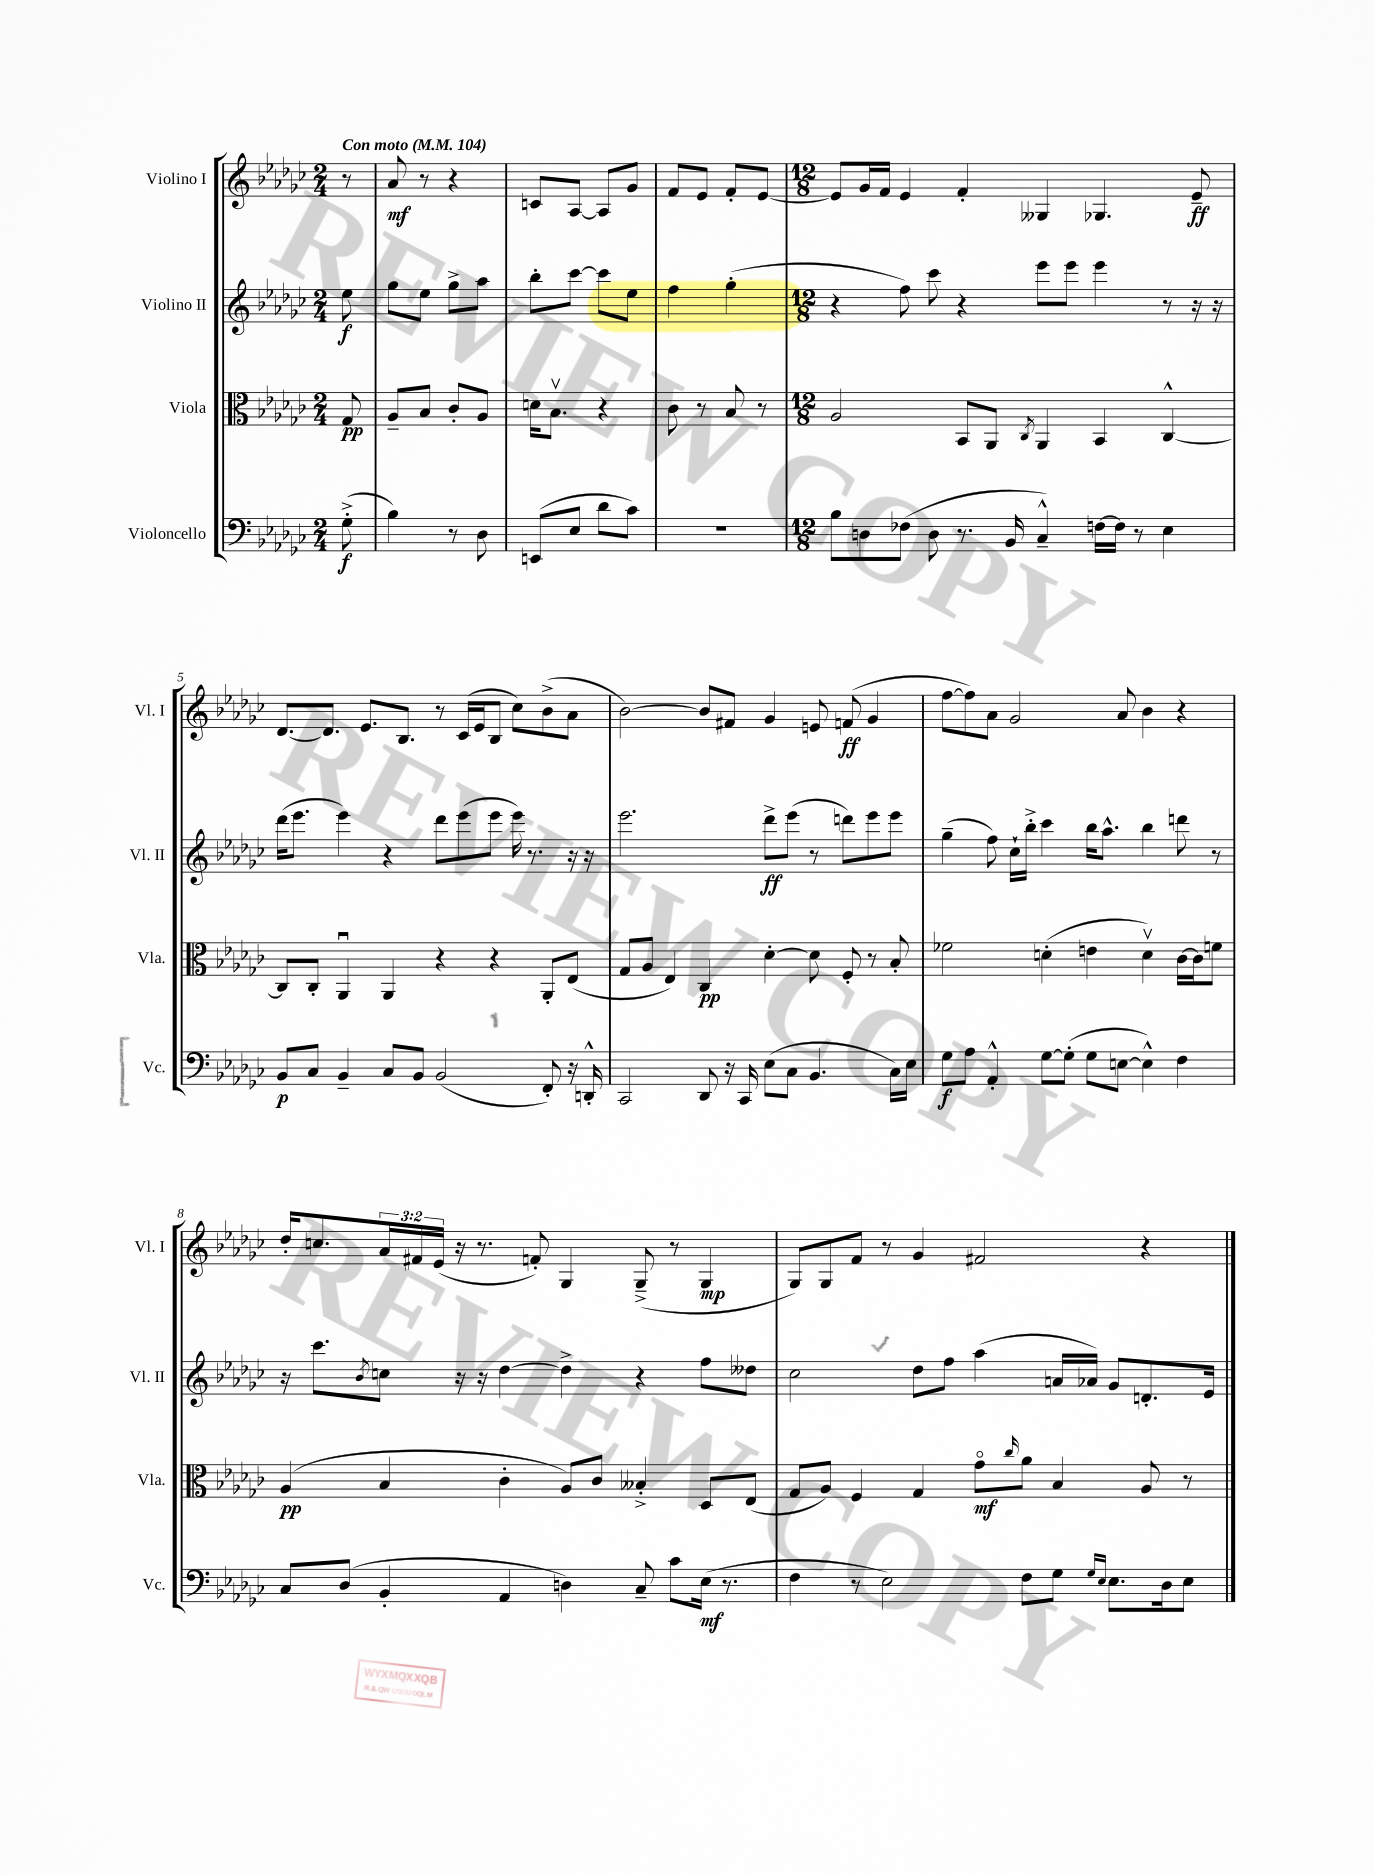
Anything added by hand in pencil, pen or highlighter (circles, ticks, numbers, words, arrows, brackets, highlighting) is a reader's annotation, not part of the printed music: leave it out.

**kern	**dynam	**kern	**dynam	**kern	**dynam	**kern	**dynam
*part4	*part4	*part3	*part3	*part2	*part2	*part1	*part1
*staff4	*staff4	*staff3	*staff3	*staff2	*staff2	*staff1	*staff1
*I"Violoncello	*	*I"Viola	*	*I"Violino II	*	*I"Violino I	*
*I'Vc.	*	*I'Vla.	*	*I'Vl. II	*	*I'Vl. I	*
*clefF4	*	*clefC3	*	*clefG2	*	*clefG2	*
*k[b-e-a-d-g-c-]	*	*k[b-e-a-d-g-c-]	*	*k[b-e-a-d-g-c-]	*	*k[b-e-a-d-g-c-]	*
*M2/4	*	*M2/4	*	*M2/4	*	*M2/4	*
*MM104	*	*MM104	*	*MM104	*	*MM104	*
=	=	=	=	=	=	=	=
!	!	!	!	!	!	!LO:TX:a:B:t=Con moto	!
(8G-'^\	f	8G-/	pp	8ee-\	f	8r	.
=1	=1	=1	=1	=1	=1	=1	=1
4B-\)	.	8A-~/L	.	8gg-\L	.	8a-/	mf
.	.	8B-/J	.	8ee-\J	.	8r	.
8r	.	8c-'/L	.	8gg-^\L	.	4r	.
8D-\	.	8A-/J	.	8aa-\J	.	.	.
=2	=2	=2	=2	=2	=2	=2	=2
(8EEn/L	.	16dn\KL	.	8bb-'\L	.	8cn/L	.
.	.	8.B-v\J	.	.	.	.	.
8E-/J	.	.	.	[8ccc-\J	.	[8A-/J	.
8d-\L	.	4r	.	8ccc-\L]	.	8A-/L]	.
8c-\J)	.	.	.	8ee-\J	.	8g-/J	.
=3	=3	=3	=3	=3	=3	=3	=3
2r	.	8c-\	.	4ff\	.	8f/L	.
.	.	8r	.	.	.	8e-/J	.
.	.	8B-/	.	(4gg-'\	.	8f'/L	.
.	.	8r	.	.	.	[8e-/J	.
=4	=4	=4	=4	=4	=4	=4	=4
*M12/8	*	*M12/8	*	*M12/8	*	*M12/8	*
8B-\L	.	2A-/	.	4r	.	8e-/L]	.
8Dn\	.	.	.	.	.	16g-/L	.
.	.	.	.	.	.	16f/JJ	.
(8F-X\J	.	.	.	8ff\)	.	4e-/	.
8D\	.	.	.	8ccc-\	.	.	.
8.r	.	8BB-/L	.	4r	.	4f'/	.
.	.	8AA-/J	.	.	.	.	.
16BB-/	.	.	.	.	.	.	.
.	.	8qC-/	.	.	.	.	.
4C-~^^/)	.	4AA-/	.	8eee-\L	.	4G--X/	.
.	.	.	.	8eee-\J	.	.	.
[16Fn\LL	.	4BB-/	.	4eee-\	.	4.G-X/	.
16F\JJ]	.	.	.	.	.	.	.
8r	.	.	.	.	.	.	.
4E-\	.	[4C-^^/	.	8r	.	.	.
.	.	.	.	16r	.	8e-~/	ff
.	.	.	.	16r	.	.	.
!!LO:LB:g=z
=5	=5	=5	=5	=5	=5	=5	=5
8BB-/L	p	8C-/L]	.	(16ddd-\KL	.	[8.d-/L	.
.	.	.	.	8.eee-\J	.	.	.
8C-/J	.	8C-'/J	.	.	.	.	.
.	.	.	.	.	.	8.d-/J]	.
4BB-~/	.	4AA-u/	.	4eee-\)	.	.	.
.	.	.	.	.	.	8.e-/L	.
8C-/L	.	4AA-/	.	4r	.	.	.
.	.	.	.	.	.	8.B-/J	.
8BB-/J	.	.	.	.	.	.	.
(2BB-/	.	4r	.	8ddd-\L	.	8r	.
.	.	.	.	(8eee-\	.	(16c-/LL	.
.	.	.	.	.	.	16e-/J	.
.	.	4r	.	8eee-\J	.	8B-/J	.
.	.	.	.	16eee-\)	.	8cc-\L)	.
.	.	.	.	8.r	.	.	.
8FF'/)	.	8AA-'/L	.	.	.	(8b-^\	.
16r	.	(8E-/J	.	16r	.	8a-\J	.
16DDn'^^/	.	.	.	16r	.	.	.
=6	=6	=6	=6	=6	=6	=6	=6
2CC-/	.	8G-/L	.	2.eee-\	.	[2b-\)	.
.	.	8A-/J	.	.	.	.	.
.	.	4E-/)	.	.	.	.	.
8DD-/	.	4C-/	pp	.	.	8b-/L]	.
16r	.	.	.	.	.	8f#X/J	.
16CC-/	.	.	.	.	.	.	.
(8E-\L	.	[4d-'\	.	8ddd-^\L	ff	4g-/	.
8C-\J	.	.	.	(8eee-\J	.	.	.
4.BB-/	.	8d-\]	.	8r	.	8en/	.
.	.	8F'/	.	8dddn\L)	.	(8fn/	ff
.	.	8r	.	8eee-\	.	4g-/	.
16C-\LL)	.	8B-'/	.	8eee-\J	.	.	.
16E-\JJ	.	.	.	.	.	.	.
=7	=7	=7	=7	=7	=7	=7	=7
8G-\L	f	2f-X\	.	(4gg-~\	.	[8ff\L	.
8A-\J	.	.	.	.	.	8ff\])	.
4AA-'^^/	.	.	.	8ff\)	.	8a-\J	.
.	.	.	.	16cc-`\LL	.	2g-/	.
.	.	.	.	16bb-'^\JJ	.	.	.
[8G-\L	.	(4dn'\	.	4ccc-\	.	.	.
(8G-'\J]	.	.	.	.	.	.	.
8G-\L	.	4en\	.	16bb-\KL	.	.	.
.	.	.	.	8.aa-^^\J	.	.	.
[8En\J	.	.	.	.	.	8a-/	.
4E^^\])	.	4dv\)	.	4bb-\	.	4b-\	.
4F\	.	[16c-\LL	.	8dddn\	.	4r	.
.	.	16c-\J]	.	.	.	.	.
.	.	8fn\J	.	8r	.	.	.
!!LO:LB:g=z
=8	=8	=8	=8	=8	=8	=8	=8
8C-/L	.	(4A-/	pp	16r	.	16dd-'/KL	.
.	.	.	.	8.ccc-\L	.	8.ccn/	.
(8D-/J	.	.	.	.	.	.	.
.	.	.	.	8qb-/	.	.	.
4BB-'/	.	4B-/	.	8ccn\J	.	24a-/L	.
.	.	.	.	.	.	24f#X/	.
.	.	.	.	.	.	(24e-/JJ	.
.	.	.	.	16r	.	16r	.
.	.	.	.	16r	.	8.r	.
4AA-/	.	4c-'\	.	[4dd-\	.	.	.
.	.	.	.	.	.	8fn'/)	.
4Dn\)	.	8A-/L)	.	4dd-^\]	.	4G-/	.
.	.	8c-/J	.	.	.	.	.
8C-~/	.	4B--X'^/	.	4r	.	(8G-~^/	.
8c-\L	.	.	.	.	.	8r	.
(16E-\Jk	mf	8D-/L	.	8ff\L	.	4G-/	mp
8.r	.	.	.	.	.	.	.
.	.	(8E-/J	.	8dd--X\J	.	.	.
=9	=9	=9	=9	=9	=9	=9	=9
4F\	.	8G-/L	.	2cc-\	.	8G-/L)	.
.	.	8A-/J)	.	.	.	8G-/	.
8r	.	4F/	.	.	.	8f/J	.
2E-\)	.	.	.	.	.	8r	.
.	.	4G-/	.	8dd-\L	.	4g-/	.
.	.	.	.	8ff\J	.	.	.
.	.	8g-\L	mf	(4aa-\	.	2f#X/	.
.	.	16qqcc-/	.	.	.	.	.
8F\L	.	8a-\J	.	.	.	.	.
8G-\J	.	4B-/	.	16an/LL	.	.	.
.	.	.	.	16a-X/JJ)	.	.	.
16qqG-/LL	.	.	.	.	.	.	.
16qqE-/JJ	.	.	.	.	.	.	.
8.E-\L	.	.	.	8g-/L	.	.	.
.	.	8A-/	.	8.dn'/	.	4r	.
16D-\k	.	.	.	.	.	.	.
8E-\J	.	8r	.	.	.	.	.
.	.	.	.	16e-/Jk	.	.	.
==	==	==	==	==	==	==	==
*-	*-	*-	*-	*-	*-	*-	*-
